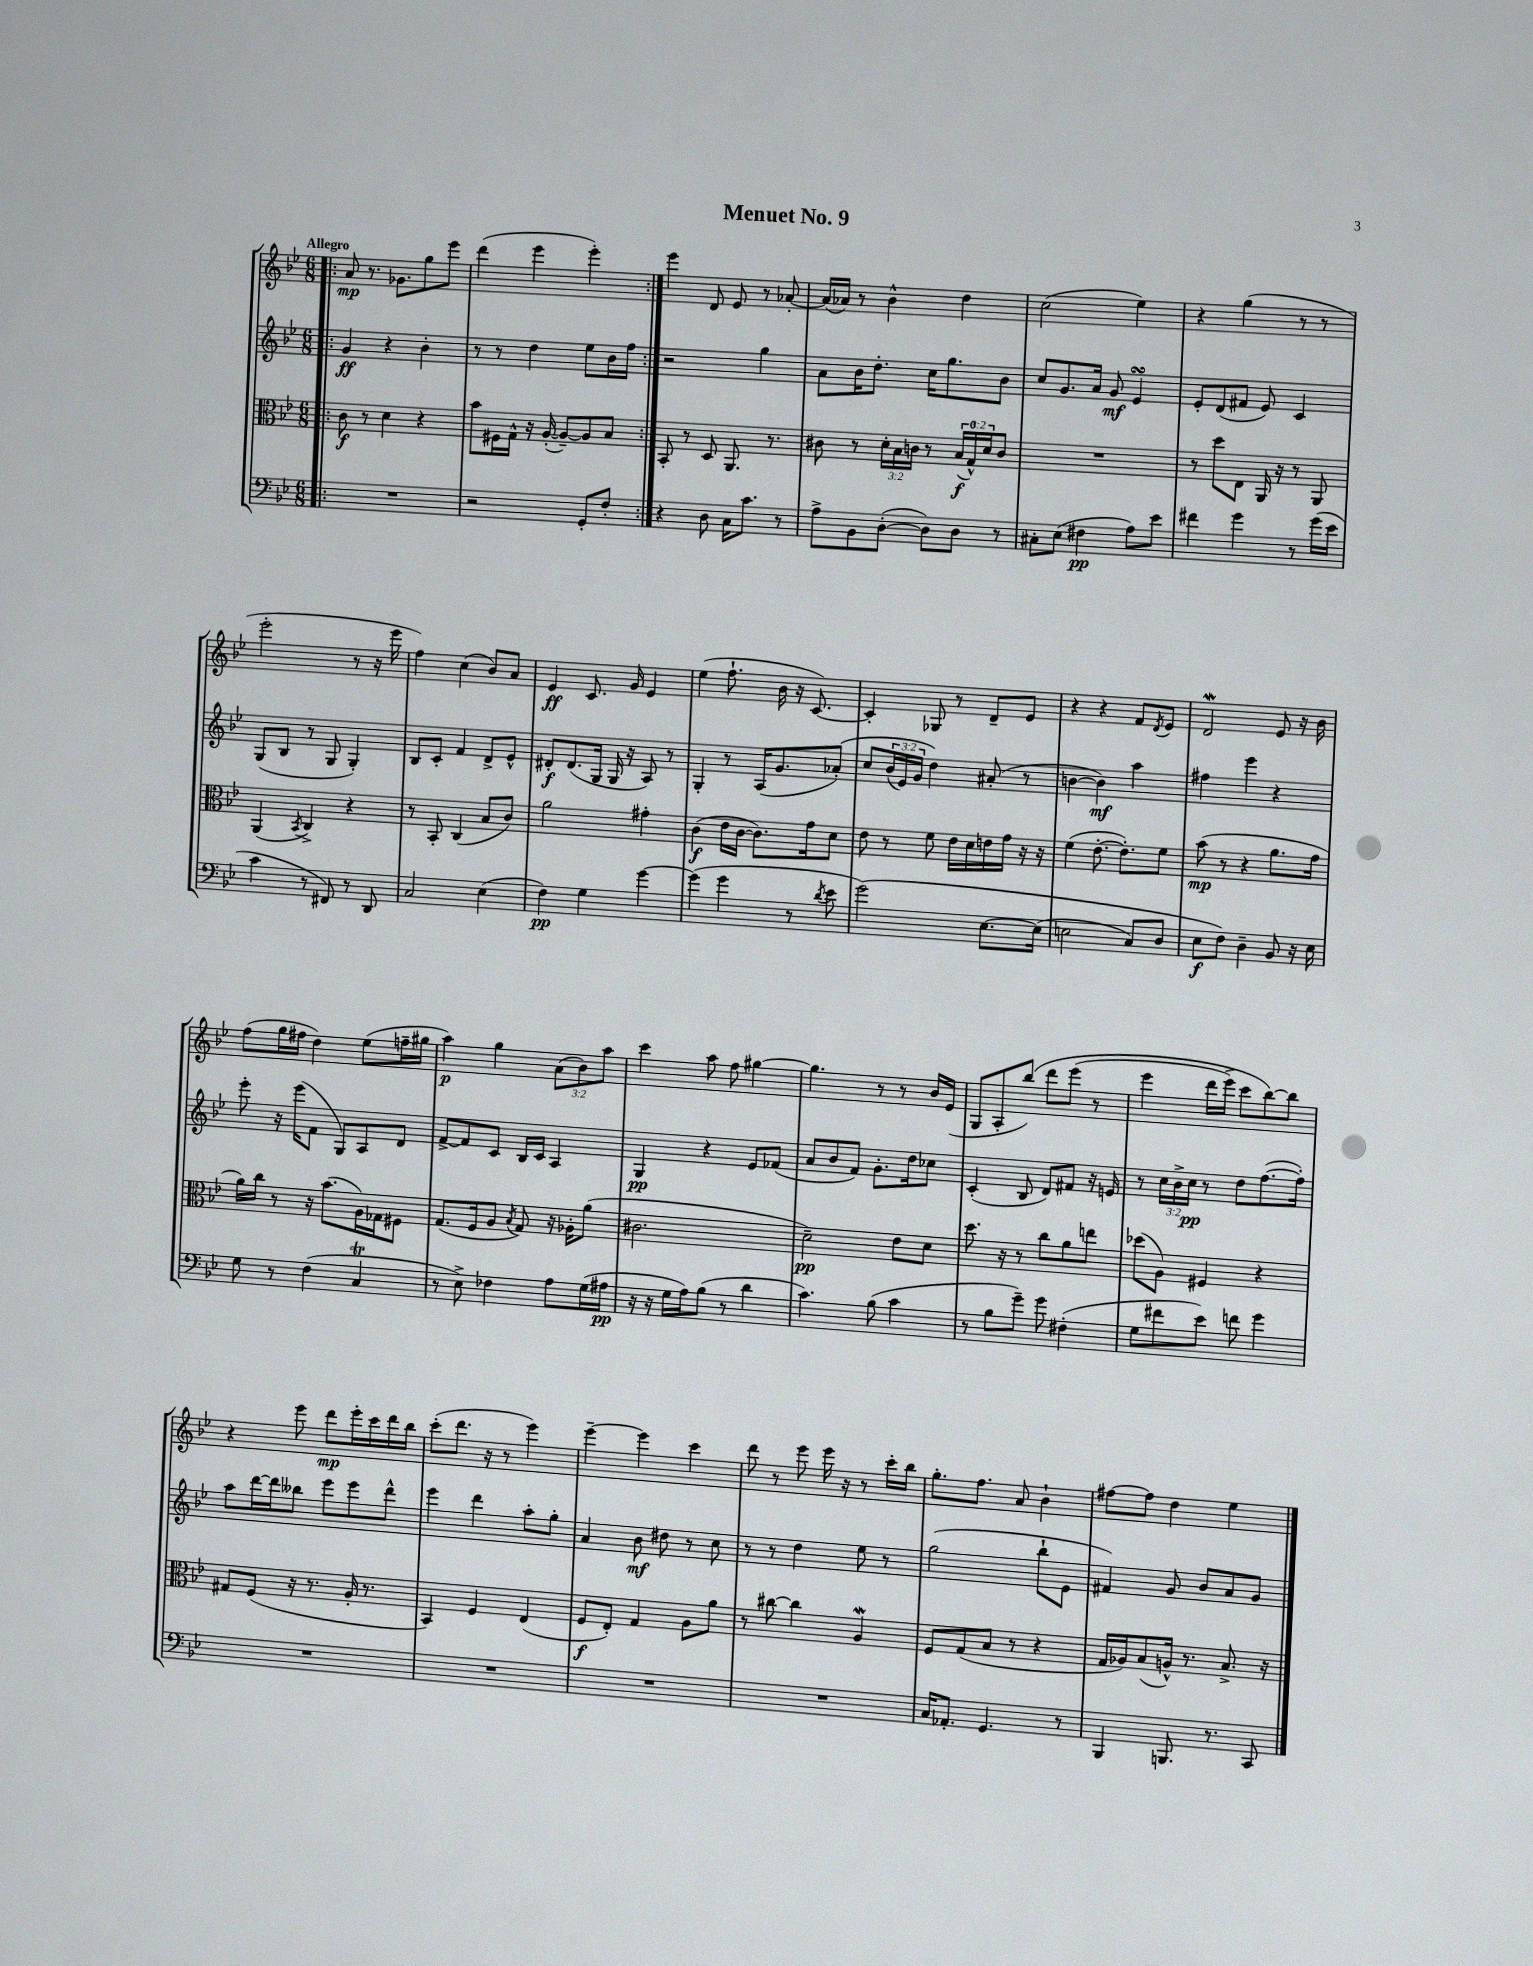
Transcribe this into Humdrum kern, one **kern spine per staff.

**kern	**dynam	**kern	**dynam	**kern	**dynam	**kern	**dynam
*part4	*part4	*part3	*part3	*part2	*part2	*part1	*part1
*staff4	*staff4	*staff3	*staff3	*staff2	*staff2	*staff1	*staff1
*clefF4	*	*clefC3	*	*clefG2	*	*clefG2	*
*k[b-e-]	*	*k[b-e-]	*	*k[b-e-]	*	*k[b-e-]	*
*M6/8	*	*M6/8	*	*M6/8	*	*M6/8	*
=1!|:	=1!|:	=1!|:	=1!|:	=1!|:	=1!|:	=1!|:	=1!|:
!	!	!	!	!	!	!LO:TX:a:B:t=Allegro	!
2.r	.	8c\	f	4g/	ff	8a/	mp
.	.	8r	.	.	.	8.r	.
.	.	4d\	.	4r	.	.	.
.	.	.	.	.	.	8.g-X\L	.
.	.	4r	.	4b-'\	.	8gg\	.
.	.	.	.	.	.	8eee-\J	.
=2	=2	=2	=2	=2	=2	=2	=2
2r	.	8b-\L	.	8r	.	(4ddd\	.
.	.	16F#X\L	.	8r	.	.	.
.	.	16G^^\JJ	.	.	.	.	.
.	.	16r	.	4dd\	.	4eee-\	.
.	.	([16A'/	.	.	.	.	.
.	.	8A~/L_)	.	.	.	.	.
8GG'/L	.	8A/]	.	8ee-\L	.	4eee-'\)	.
8F'/J	.	8B-/J	.	16b-\L	.	.	.
.	.	.	.	16ff\JJ	.	.	.
=3:|!	=3:|!	=3:|!	=3:|!	=3:|!	=3:|!	=3:|!	=3:|!
4r	.	8BB-'/	.	2r	.	4eee-\	.
.	.	8r	.	.	.	.	.
8D\	.	8D/	.	.	.	8d/	.
16C\KL	.	8.AA/	.	.	.	8e-/	.
8.c\J	.	.	.	.	.	.	.
.	.	.	.	4gg\	.	8r	.
.	.	8.r	.	.	.	.	.
8r	.	.	.	.	.	[8a-X'/	.
=4	=4	=4	=4	=4	=4	=4	=4
8A^\L	.	8c#X\	.	8a\L	.	(16a-/LL]	.
.	.	.	.	.	.	16a-X/JJ)	.
8BB-\	.	8r	.	16b-\K	.	8r	.
.	.	.	.	8.dd'\J	.	.	.
([8D'\J	.	24d'\LL	.	.	.	4b-^^\	.
.	.	24B-\	.	.	.	.	.
.	.	24cn\JJ	.	.	.	.	.
8D\L])	.	8r	.	16cc\KL	.	.	.
.	.	.	.	8.gg\	.	.	.
8D\J	.	(24B-/LL	f	.	.	4dd\	.
.	.	24G^^/)	.	.	.	.	.
.	.	24d/J	.	.	.	.	.
8r	.	8c/J	.	8b-\J	.	.	.
=5	=5	=5	=5	=5	=5	=5	=5
8C#X'\L	.	2.r	.	8cc/L	.	(2cc\	.
(8E-\J	.	.	.	8.g/	.	.	.
4F#X\	pp	.	.	.	.	.	.
.	.	.	.	16a/Jk	.	.	.
.	.	.	.	8g/	mf	.	.
8A\L)	.	.	.	4e-sSSs/	.	4ee-\)	.
8e-\J	.	.	.	.	.	.	.
=6	=6	=6	=6	=6	=6	=6	=6
4f#X\	.	8r	.	8e-'/L	.	4r	.
.	.	8dd\L	.	(8d/	.	.	.
4g\	.	8E-\J	.	8f#X/J	.	(4gg\	.
.	.	16AA/	.	8e-/)	.	.	.
.	.	16r	.	.	.	.	.
8r	.	8r	.	4c/	.	8r	.
(16g\LL	.	8AA/	.	.	.	8r	.
16e-\JJ	.	.	.	.	.	.	.
!!LO:LB:g=z
=7	=7	=7	=7	=7	=7	=7	=7
4c\	.	(4AA/	.	(8G/L	.	2eee-'\	.
.	.	.	.	8B-/J	.	.	.
.	.	8qBB-/	.	.	.	.	.
8r	.	4C^/)	.	8r	.	.	.
8FF#X/)	.	.	.	8G/	.	.	.
8r	.	4r	.	4G'/)	.	8r	.
8DD/	.	.	.	.	.	16r	.
.	.	.	.	.	.	16eee-\	.
=8	=8	=8	=8	=8	=8	=8	=8
2C/	.	8r	.	8B-/L	.	4ff\)	.
.	.	8BB-'/	.	8c'/J	.	.	.
.	.	(4C/	.	4f/	.	(4cc\	.
(4E-\	.	8B-/L	.	8d^/L	.	8b-/L)	.
.	.	8c/J)	.	8e-^^/J	.	8a/J	.
=9	=9	=9	=9	=9	=9	=9	=9
4F\)	pp	2a\	.	8d#X'/L	f	4e-/	ff
.	.	.	.	(8.d#/	.	.	.
4G\	.	.	.	.	.	8.c/	.
.	.	.	.	16G/Jk	.	.	.
.	.	.	.	16G/	.	.	.
.	.	.	.	16r	.	16g/	.
[4g\	.	4g#X'\	.	8A/)	.	4e-/	.
.	.	.	.	8r	.	.	.
=10	=10	=10	=10	=10	=10	=10	=10
(4g\]	.	(4c\	f	4G'/	.	(4ee-\	.
4g\	.	16e-\LL	.	8r	.	8.ff`\	.
.	.	[16c\JJ	.	.	.	.	.
.	.	8.c\L])	.	(16A/KL	.	.	.
.	.	.	.	8.g/	.	16b-\	.
8r	.	.	.	.	.	16r	.
.	.	16g\k	.	.	.	[8.c/)	.
8qd/	.	.	.	.	.	.	.
8e-\	.	8d\J	.	(8a-X'/J)	.	.	.
=11	=11	=11	=11	=11	=11	=11	=11
(2g\)	.	8e-\	.	8cc/L	.	4c'/]	.
.	.	8r	.	(24b-/L	.	.	.
.	.	.	.	24e-/)	.	.	.
.	.	.	.	24g/JJ	.	.	.
.	.	8f\	.	4dd\)	.	8G-X/	.
.	.	16e-\LL	.	.	.	8r	.
.	.	16d\	.	.	.	.	.
[8.E-\L	.	16en\	.	(8a#X'/	.	8d~/L	.
.	.	16g\JJ	.	.	.	.	.
.	.	16r	.	8r	.	8e-/J	.
(16E-\Jk]	.	16r	.	.	.	.	.
=12	=12	=12	=12	=12	=12	=12	=12
2En\	.	(4f\	.	[4bn\	.	4r	.
.	.	[8.e-'\	.	4b\])	mf	4r	.
.	.	8.e-'\L])	.	.	.	.	.
8C/L)	.	.	.	4aa\	.	8f/L	.
.	.	.	.	.	.	8qd/	.
8D/J	.	8f\J	.	.	.	8e-/J	.
=13	=13	=13	=13	=13	=13	=13	=13
8E-\L	f	(8b-\	mp	4ff#X\	.	2dW/	.
8F\J)	.	8r	.	.	.	.	.
4D~\	.	4r	.	4eee-\	.	.	.
8BB-/	.	8.a\L	.	4r	.	8e-/	.
16r	.	.	.	.	.	16r	.
16E-\	.	16g\Jk	.	.	.	16b-\	.
!!LO:LB:g=z
=14	=14	=14	=14	=14	=14	=14	=14
8G\	.	16a\LL)	.	8eee-'\	.	(8ff\L	.
.	.	16cc\JJ	.	.	.	.	.
8r	.	8r	.	16r	.	16gg\L	.
.	.	.	.	(16eee-\KL	.	16ff#X\JJ	.
(4F\	.	16r	.	8f\J	.	4dd\)	.
.	.	(8.b-\L	.	.	.	.	.
.	.	.	.	8G/L)	.	.	.
4CT/	.	16A\L)	.	8A/	.	(8ee-\L	.
.	.	16G-X\J	.	.	.	.	.
.	.	8F#X\J	.	8d/J	.	16ffn~\L	.
.	.	.	.	.	.	16gg#X\JJ	.
=15	=15	=15	=15	=15	=15	=15	=15
8r	.	(8.G/L	.	[8f^/L	.	4aa\)	p
8E-^\)	.	.	.	8f/]	.	.	.
.	.	16F/k	.	.	.	.	.
4F-X\	.	8A/J	.	8c/J	.	4gg\	.
.	.	8qB-/	.	.	.	.	.
.	.	8G/)	.	16B-/LL	.	.	.
.	.	.	.	16c/JJ	.	.	.
8A\L	.	16r	.	4A/	.	(12a\L	.
.	.	16A-X'\KL	.	.	.	.	.
.	.	.	.	.	.	12b-\)	.
(16G\L	.	(8a\J	.	.	.	.	.
.	.	.	.	.	.	12aa\J	.
16A#X\JJ	pp	.	.	.	.	.	.
=16	=16	=16	=16	=16	=16	=16	=16
16r	.	2.c#X\	.	4G/	pp	4ccc\	.
16r	.	.	.	.	.	.	.
16G\LL	.	.	.	.	.	.	.
16A\J)	.	.	.	.	.	.	.
(8B-\J	.	.	.	4r	.	8aa\	.
8r	.	.	.	.	.	8ff\	.
4d\	.	.	.	8e-/L	.	[4gg#X\	.
.	.	.	.	(8f-X/J	.	.	.
=17	=17	=17	=17	=17	=17	=17	=17
4.c\)	.	2d~\)	pp	8a/L	.	4.gg#\]	.
.	.	.	.	8b-/	.	.	.
.	.	.	.	8f/J)	.	.	.
(8B-\	.	.	.	8.g'\L	.	8r	.
4c\	.	8e-\L	.	.	.	8r	.
.	.	.	.	16dd\k	.	.	.
.	.	8d\J	.	8cc-X\J	.	16b-/LL	.
.	.	.	.	.	.	(16e-/JJ	.
=18	=18	=18	=18	=18	=18	=18	=18
8r	.	8.dd\	.	(4c'/	.	8G/L	.
8B-\L	.	.	.	.	.	8A'/	.
.	.	16r	.	.	.	.	.
8g~\J)	.	8r	.	8B-/	.	(8bb-/J)	.
8g\	.	8cc\L	.	8d/L)	.	8ddd\L	.
(4F#X'\	.	8a\	.	8f#X/J	.	(8eee-\J	.
.	.	8een\J	.	16r	.	8r	.
.	.	.	.	16en/	.	.	.
=19	=19	=19	=19	=19	=19	=19	=19
8G\L	.	(8dd-X\L	.	8r	.	4eee-\	.
8f#X\	.	8A\J)	.	24cc\LL	.	.	.
.	.	.	.	24b-^\	.	.	.
.	.	.	.	24cc\JJ	pp	.	.
8e-\J)	.	4F#X/	.	8r	.	16ddd\LL	.
.	.	.	.	.	.	16eee-^\JJ)	.
8fn\	.	.	.	8dd\L	.	8ccc\L	.
4g\	.	4r	.	([8.ff\	.	[8bb-\)	.
.	.	.	.	.	.	8bb-\J]	.
.	.	.	.	16ff'\Jk])	.	.	.
!!LO:LB:g=z
=20	=20	=20	=20	=20	=20	=20	=20
2.r	.	8G#X/L	.	8aa\L	.	4r	.
.	.	(8F/J	.	[16ddd\L	.	.	.
.	.	.	.	16ddd\J]	.	.	.
.	.	16r	.	8bb--X\J	.	8eee-\	.
.	.	8.r	.	.	.	.	.
.	.	.	.	8eee-\L	.	8ddd\L	mp
.	.	16A'/	.	8eee-\	.	16eee-'\L	.
.	.	8.r	.	.	.	16ccc\	.
.	.	.	.	8ddd^^\J	.	16ddd\	.
.	.	.	.	.	.	16bb-\JJ	.
=21	=21	=21	=21	=21	=21	=21	=21
2.r	.	4BB-/)	.	4eee-\	.	(8ccc'\L	.
.	.	.	.	.	.	8.ddd\J	.
.	.	4F/	.	4ddd\	.	.	.
.	.	.	.	.	.	16r	.
.	.	.	.	.	.	8r	.
.	.	(4E-/	.	8aa'\L	.	4eee-\)	.
.	.	.	.	8gg'\J	.	.	.
=22	=22	=22	=22	=22	=22	=22	=22
2.r	.	8F/L	f	4a/	.	[4eee-~\	.
.	.	8E-'/J)	.	.	.	.	.
.	.	4G/	.	8b-\	mf	4eee-\]	.
.	.	.	.	8dd#X\	.	.	.
.	.	8A\L	.	8r	.	4ccc\	.
.	.	8a\J	.	8cc\	.	.	.
=23	=23	=23	=23	=23	=23	=23	=23
2.r	.	8r	.	8r	.	8ddd\	.
.	.	[8cc#X\	.	8r	.	8r	.
.	.	4cc#\]	.	4dd\	.	8eee-\	.
.	.	.	.	.	.	16eee-\	.
.	.	.	.	.	.	16r	.
.	.	4AW/	.	8ee-\	.	8r	.
.	.	.	.	8r	.	16ccc'\LL	.
.	.	.	.	.	.	16bb-\JJ	.
=24	=24	=24	=24	=24	=24	=24	=24
16C/KL	.	8F/L	.	(2gg\	.	8.gg'\L	.
8.AA-X'/J	.	.	.	.	.	.	.
.	.	(8G/	.	.	.	.	.
.	.	.	.	.	.	8.ff\J	.
4.GG/	.	8B-/J	.	.	.	.	.
.	.	8r	.	.	.	8a/	.
.	.	4r	.	8bb-`\L	.	4b-`\	.
8r	.	.	.	8e-\J	.	.	.
=25	=25	=25	=25	=25	=25	=25	=25
4BBB-/	.	16G/LL	.	4f#X/)	.	[8ff#X\L	.
.	.	16A-X/J)	.	.	.	.	.
.	.	(8B-/	.	.	.	8ff#\J]	.
8.BBBn/	.	16An^^/Jk)	.	8g/	.	4dd\	.
.	.	8.r	.	.	.	.	.
.	.	.	.	8b-/L	.	.	.
8.r	.	.	.	.	.	.	.
.	.	8.B-^/	.	8a/	.	4ee-\	.
8CC/	.	.	.	8g/J	.	.	.
.	.	16r	.	.	.	.	.
==	==	==	==	==	==	==	==
*-	*-	*-	*-	*-	*-	*-	*-
